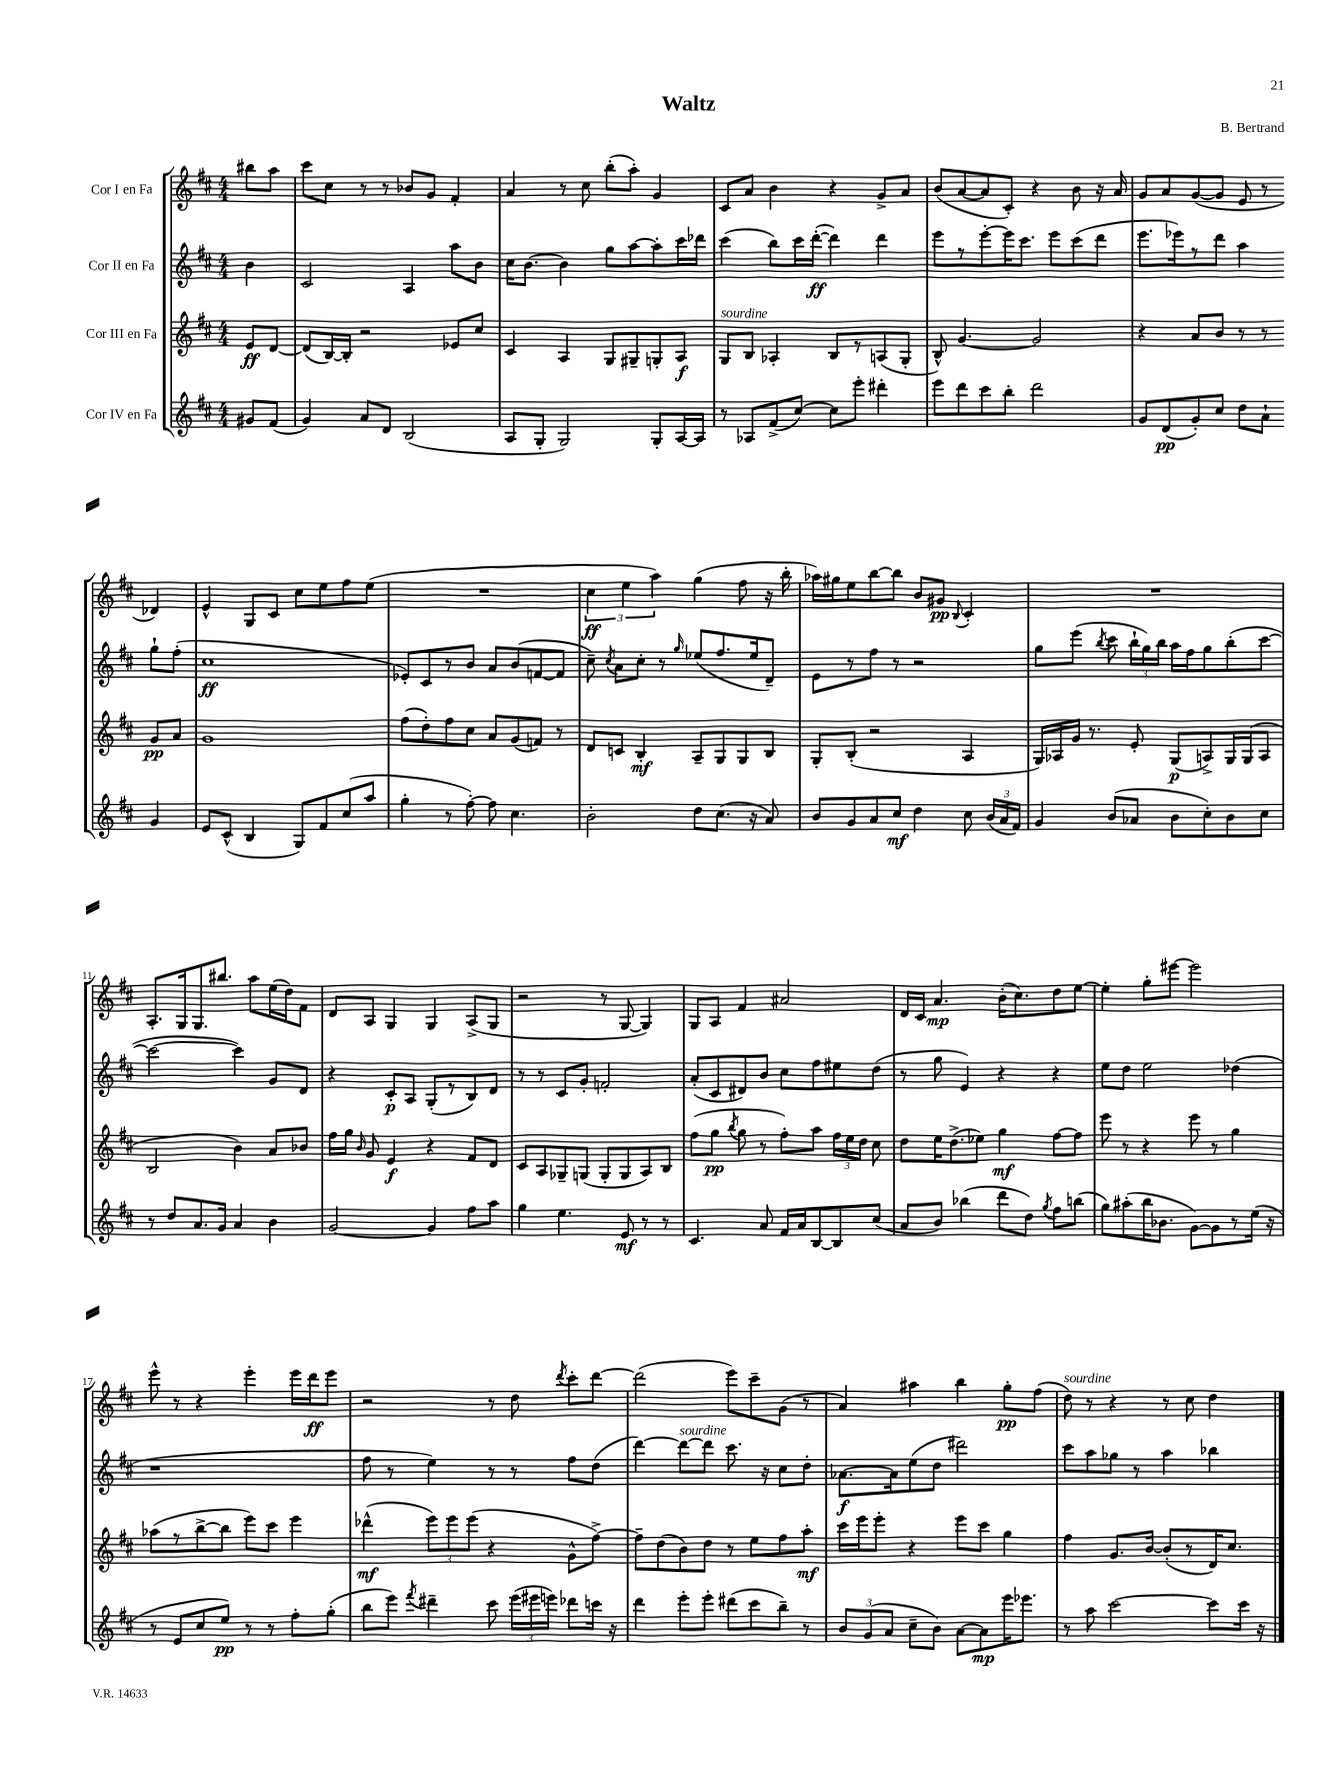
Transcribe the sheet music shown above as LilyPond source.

\header { title = "Waltz" composer = "B. Bertrand" }
<<
\new StaffGroup <<
\new Staff = "s0" \with { instrumentName = "Cor I en Fa" } {
    \clef treble \key d \major \numericTimeSignature \time 4/4 \partial 4
    \autoBeamOff bis''8[ a''8] |
    cis'''8[ cis''8] r8 r8 bes'8[ g'8] fis'4-. |
    a'4 r8 cis''8 b''8[-.( a''8]-.) g'4 |
    cis'8[ a'8] b'4 r4 g'8[-> a'8] |
    b'8[( a'8~ a'8 cis'8]-.) r4 b'8 r16 a'16 |
    g'8[ a'8 g'8~( g'8] e'8 r8 des'4) |
    e'4-^ g8[ cis'8] cis''8[ e''8 fis''8 e''8]( |
    R1 |
    \tuplet 3/2 { cis''4\ff e''4 a''4) } g''4( fis''8 r16 b''16-. |
    aes''16[) gis''16 e''8 b''8~ b''8] b'8[ gis'8]\pp \appoggiatura { b8 } cis'4-. |
    R1 |
    a8.[-. g16 g8. bis''8.] a''8[ e''16( d''16) fis'8] |
    d'8[ a8] g4 g4 a8[->( g8] |
    r2 r8 g8~ g4) |
    g8[ a8] fis'4 ais'2 |
    d'16[ cis'16] a'4.\mp b'16[-.( cis''8.) d''8 e''8]~ |
    e''4-. g''8[-. eis'''8]~ eis'''2 |
    e'''8-^ r8 r4 e'''4-. e'''16[ d'''16\ff e'''8] |
    r2 r8 d''8 \acciaccatura { d'''8 } cis'''8[-. d'''8]~ |
    d'''2( e'''8[) cis'''8-- g'8]( r8 |
    a'4) ais''4 b''4 g''8[-.\pp fis''8]( |
    d''8^\markup { \italic "sourdine" }) r8 r4 r8 cis''8 d''4 \bar "|." |
}
\new Staff = "s1" \with { instrumentName = "Cor II en Fa" } {
    \clef treble \key d \major \numericTimeSignature \time 4/4 \partial 4
    \autoBeamOff b'4 |
    cis'2 a4 a''8[ b'8] |
    cis''16[ b'8.]~ b'4 g''8[ a''8~ a''8-. cis'''16 des'''16] |
    cis'''4( b''8[) cis'''16 d'''16]~-.\ff( d'''4) d'''4 |
    e'''8[ r8 e'''8~-. e'''16 cis'''8.] e'''8[ cis'''8( d'''8] |
    e'''8.[ ees'''16) r8 d'''8] a''4 g''8[-! fis''8]-.( |
    cis''1\ff |
    ees'8[-.) cis'8 r8 b'8] a'8[ b'8( f'8~ f'8] |
    cis''8--) \acciaccatura { cis''8 } a'8[ cis''8]-. r8 \grace { g''16 } ees''8[( fis''8. ees''16 d'8]--) |
    e'8[ r8 fis''8] r8 r2 |
    g''8[ e'''8]( \acciaccatura { b''8 } cis'''8 \tuplet 3/2 { b''16[-! g''16) b''16] } a''16[ fis''16 g''8 b''8-.( cis'''8]~ |
    cis'''2~ cis'''4) g'8[ d'8] |
    r4 cis'8[-.\p a8] g8[-.( r8 b8) d'8] |
    r8 r8 cis'8[ g'8]-. f'2-. |
    a'8[-.( cis'8 dis'8) b'8] cis''8[ fis''8 eis''8 d''8]( |
    r8 g''8 e'4) r4 r4 |
    e''8[ d''8] e''2 des''4( |
    r1 |
    fis''8 r8 e''4) r8 r8 fis''8[ d''8]( |
    d'''4~) d'''8[~^\markup { \italic "sourdine" } d'''8] cis'''8. r16 cis''8[ d''8]-. |
    aes'8.[~\f aes'16 e''8( d''8] dis'''2) |
    cis'''8[ a''8 ges''8] r8 a''4 bes''4 \bar "|." |
}
\new Staff = "s2" \with { instrumentName = "Cor III en Fa" } {
    \clef treble \key d \major \numericTimeSignature \time 4/4 \partial 4
    \autoBeamOff e'8[\ff d'8]~ |
    d'8[( b16~) b16]-. r2 ees'8[ cis''8] |
    cis'4 a4 g8[ gis8-- g8-. a8]\f |
    g8[^\markup { \italic "sourdine" } b8] aes4-. b8[ r8 a8( g8]-. |
    b8-^) g'4.~ g'2 |
    r4 a'8[ b'8] r8 r8 g'8[\pp a'8] |
    g'1 |
    fis''8[( d''8-.) fis''8 cis''8] a'8[ g'8( f'8]) r8 |
    d'8[ c'8] b4-.\mf a8[-- g8 g8 b8] |
    g8[-. b8]-.( r2 a4 |
    g16[) aes16 g'16] r8. e'8-. g8[\p( a8->) g16 g16( a8] |
    b2 b'4) a'8[ bes'8] |
    fis''16[ g''16] \grace { b'16 } g'8 e'4\f r4 fis'8[ d'8] |
    cis'8[ a8 ges8-- g8]( g8[-. g8 a8) b8] |
    fis''8[( g''8]\pp \acciaccatura { b''8 } g''8 r8 fis''8[-.) a''8] \tuplet 3/2 { fis''16[ e''16 d''16] } cis''8 |
    d''8[ e''16 d''8.->( ees''8]) g''4\mf fis''8[~ fis''8] |
    e'''8 r8 r4 e'''8 r8 g''4 |
    aes''8[( r8 b''8~-> b''8] e'''8[) cis'''8] e'''4 |
    des'''4-^\mf( \tuplet 3/2 { e'''8[) e'''8 e'''8]( } r4 g'8[-^ fis''8]~->) |
    fis''8[-- d''8( b'8) d''8] r8 e''8[ fis''8 a''8]-.\mf |
    cis'''16[ e'''16 e'''8]-. r4 e'''8[ cis'''8] g''4 |
    fis''4 g'8.[ b'16]~ b'8[-.( r8 d'16) cis''8.] \bar "|." |
}
\new Staff = "s3" \with { instrumentName = "Cor IV en Fa" } {
    \clef treble \key d \major \numericTimeSignature \time 4/4 \partial 4
    \autoBeamOff gis'8[ fis'8]( |
    g'4) a'8[ d'8] b2( |
    a8[ g8]-. g2) g8[-. a16~ a16] |
    r8 aes8[ fis'8->( cis''8]~) cis''8[ e'''8]-. dis'''4-. |
    e'''8[ d'''8 cis'''8 b''8]-. d'''2 |
    g'8[ d'8\pp( g'8-.) cis''8] d''8[ a'8]-! g'4 |
    e'8[ cis'8]-^( b4 g8[) fis'8 cis''8( a''8] |
    g''4-. r8 fis''8~-.) fis''8 cis''4. |
    b'2-. d''8[ cis''8.]( r16 a'8) |
    b'8[ g'8 a'8 cis''8]\mf d''4 cis''8 \tuplet 3/2 { b'16[( a'16 fis'16]) } |
    g'4 b'8[( aes'8] b'8[ cis''8-.) b'8 cis''8] |
    r8 d''8[ a'8. g'16] a'4 b'4 |
    g'2~ g'4 fis''8[ a''8] |
    g''4 e''4. e'8\mf r8 r8 |
    cis'4. a'8 fis'16[ a'16 b8~ b8 cis''8]( |
    a'8[ b'8]) bes''4( d'''8[ d''8]) \acciaccatura { g''8 } fis''8[ b''8]( |
    g''8[) ais''8-.( b''16 bes'8.] g'8[~) g'8 r8 e''16]( r16 |
    r8 e'8[ cis''8 e''8]\pp) r8 r8 fis''8[-. g''8]-.( |
    b''8[ e'''8]) \acciaccatura { fis'''8 } dis'''4-- cis'''8 \tuplet 3/2 { e'''16[( eis'''16 e'''16]) } des'''8[ c'''16] r16 |
    d'''4 e'''8[-. e'''8]-. dis'''8[( cis'''8 b''8]--) r8 |
    \tuplet 3/2 { b'8[ g'8( a'8] } cis''8[-- b'8]) a'8[~ a'8\mp e'''16 ees'''8.] |
    r8 a''8 cis'''2~ cis'''8[ cis'''16] r16 \bar "|." |
}
>>
>>
